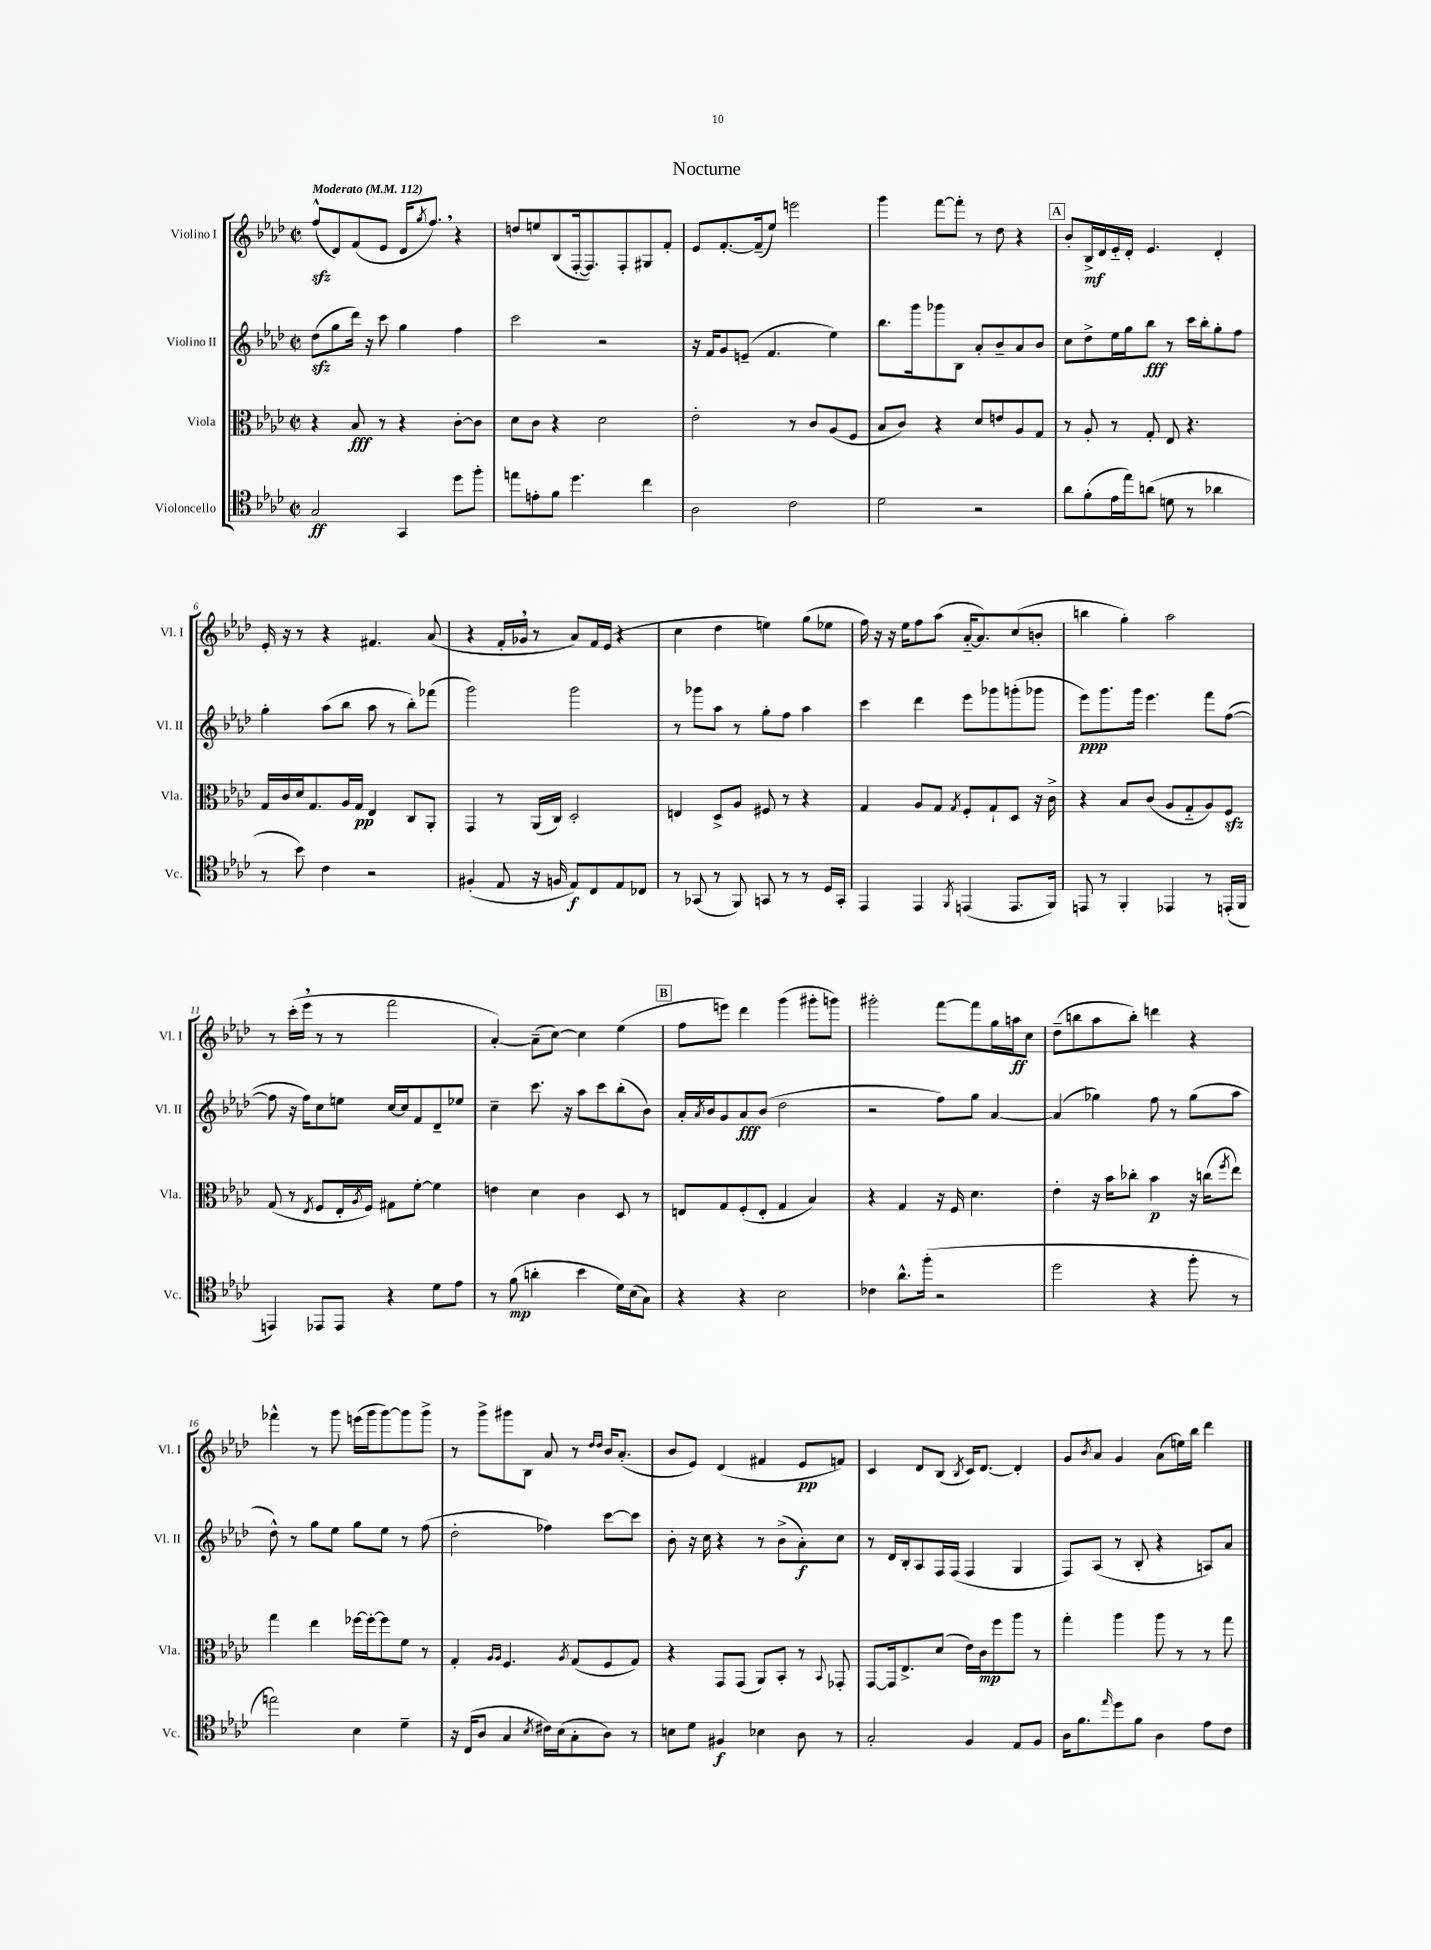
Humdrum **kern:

**kern	**kern	**kern	**kern
*staff4	*staff3	*staff2	*staff1
*clefC4	*clefC3	*clefG2	*clefG2
*k[b-e-a-d-]	*k[b-e-a-d-]	*k[b-e-a-d-]	*k[b-e-a-d-]
*M2/2	*M2/2	*M2/2	*M2/2
*met(c|)	*met(c|)	*met(c|)	*met(c|)
*MM112	*MM112	*MM112	*MM112
2G/	4r	(8dd-\L	(8ff^^/L
.	.	8gg\	8d-/)
.	8B-/	16ddd-\Jk)	(8f/
.	.	16r	.
.	8r	8ccc\	8e-/J
4GG/	4r	4gg\	16d-/LK
.	.	.	8qgg/
.	.	.	8.ff/J)
8dd-\L	[8c'\L	4ff\	4r
8ff'\J	8c\]J	.	.
=	=	=	=
8ee\L	8d-\L	2ccc\	8dd/L
8e'\	8c\J	.	8ee/
8f\J	4r	.	(8B-/
4.dd-\	.	.	[16F'/k
.	.	.	8.F/])
.	2d-\	2r	.
.	.	.	8F'/
4cc\	.	.	8G#/
.	.	.	8f'/J
=	=	=	=
2A-\	2e-'\	16r	8e-/L
.	.	16f/LK	.
.	.	8g/	[8.f'/
.	.	(8e~/J	.
.	.	.	(16f~/]k
.	.	4.f/	8ee-/J)
2c\	8r	.	2eee\
.	8c/L	.	.
.	(8A-/	4ee-\)	.
.	8F/J	.	.
=	=	=	=
2d-\	8B-/L	8.bb-\L	4ggg\
.	8c/J)	.	.
.	.	16ggg\k	.
.	4r	8ggg-\	[8fff\L
.	.	8B-\J	8fff'\]J
2r	8d-/L	8a-'/L	8r
.	8e/	8b-~/	8dd-\
.	8A-/	8a-/	4r
.	8G/J	8b-/J	.
=	=	=	=
8a-\L	8r	8cc\L	8b-'/L
(8f'\	8A-'/	8dd-^\	16B-^/L
.	.	.	16d-/
16e-\L	8r	16ee-\L	16e-'~/
16ee-\J)	.	16gg\J	16d-'/JJ
(8a\J	8G'/	8bb-\J	4.e-/
8d\	8E-/	8r	.
8r	4.r	16ccc\LL	.
.	.	16bb-'\J	.
4a-\	.	8gg'\	4d-'/
.	.	8ff\J	.
=	=	=	=
8r	16G/LL	4gg'\	16e-'/
.	16c/	.	16r
8b-\)	16d-/J	.	8r
.	8.G/	.	.
4c\	.	(8aa-\L	4r
.	16A-/L	8bb-\J	.
.	16G/JJ	.	.
2r	4E-/	8aa-\	4.f#/
.	.	8r	.
.	8C/L	8bb-'\L)	.
.	8AA-'/J	(8fff-\J	(8a-/
=	=	=	=
(4F#'/	4GG/	2ggg\)	4r
8E-/	8r	.	16f'/LL
.	.	.	16g-/JJ
16r	(16AA-/LL	.	8r
16F/	16C/JJ)	.	.
8E-/L)	2D-'/	2ggg\	8a-/L)
8C/	.	.	16f/L
.	.	.	(16e-/JJ
8E-/	.	.	4r
8C-/J	.	.	.
=	=	=	=
8r	4E/	8r	4cc\
(8GG-/	.	8ggg-\L	.
8r	8D-^/L	8aa-\J	4dd-\
8FF/)	8A-/J	8r	.
8GG/	8F#/	8gg'\L	4ee\)
8r	8r	8ff\J	.
8r	4r	4aa-\	(8gg\L
16D-/LL	.	.	8ee-\J
16GG'/JJ	.	.	.
=	=	=	=
4EE-/	4G/	4ccc\	16ff\)
.	.	.	16r
.	.	.	16r
.	.	.	16ee-\LK
4EE-/	8A-/L	4ddd-\	8ff\
.	8G/J	.	(8aa-\J
8qFF/	8qG/	.	.
(4EE/	8F'/L	8eee-\L	[16a-'~/LK
.	.	.	8.a-/])
.	8G`/	8ggg-\	.
8.EE/L	8D-/J	(8ggg'\	(8cc/
.	16r	8ggg-\J	8b'/J
16FF/Jk)	16c^\	.	.
=	=	=	=
8EE/	4r	8eee-\L)	4bb\
8r	.	8.ggg\	.
4FF'/	8B-/L	.	4gg'\)
.	.	16ggg\Jk	.
.	(8c/J	4.eee-\	.
4EE-/	8A-/L	.	2aa-\
.	8G'~/	.	.
8r	8A-/)	8fff\L	.
(16EE'/LL	8F/J	([8ff\J	.
16FF/JJ	.	.	.
=	=	=	=
4EE/)	(8G/	8ff\]	8r
.	8r	16r	(16ccc'\LL
.	.	16ff\LK)	16eee-\JJ
.	8qE-/	.	.
8EE-/L	8F/L	8cc\	8r
8EE-/J	16E-'/L	8ee\J	8r
.	8qA-/	.	.
.	16F/JJ)	.	.
4r	8G#\L	[16cc/LL	2fff\
.	.	16cc/]J	.
.	[8f'\J	8f/	.
8d-\L	4f\]	8d-~/	.
8e-\J	.	8ee-/J	.
=	=	=	=
8r	4e\	4cc~\	[4a-'/)
(8f\	.	.	.
4a'\	4d-\	8.ccc\	(8a-~\]L
.	.	.	[8cc\J)
.	.	16r	.
4b-\	4c\	8aa-\L	4cc\]
.	.	8ccc\	.
16d-\LL)	8D-/	(8bb-'\	(4ee-\
(16B-\J	.	.	.
8G\J)	8r	8b-\J)	.
=	=	=	=
4r	8E/L	16a-'/LL	8ff\L
.	.	8qa-/	.
.	.	16b-/J	.
.	8G/	8g/	8eee\J)
4r	(8F'/	8a-/	4ddd-\
.	8E'/J	(8b-/J	.
2B-\	4G/	2dd-\	(4ggg\
.	4B-/)	.	8ggg#'\L
.	.	.	8ggg\J)
=	=	=	=
4c-\	4r	2r	2ggg#'\
8.a-^^\L	4G/	.	.
(16ff'\Jk	.	.	.
2r	16r	8ff\L)	[8fff\L
.	16F/	.	.
.	4.d-\	8gg\J	8fff\]
.	.	[4a-/	16gg\L
.	.	.	16aa\J
.	.	.	8cc\J
=	=	=	=
2dd-\	4e-'\	(4a-/]	(8dd-~\L
.	.	.	8bb\
.	16r	4gg-\)	8aa-\
.	16b-\LK	.	.
.	8cc-'\J	.	8bb'\J)
4r	4b-\	8ff\	4ddd\
.	.	8r	.
8ff'\	16r	(8gg-\L	4r
.	(16cc\LK	.	.
.	8qff/	.	.
8r	8ee-\J)	8aa-\J	.
=	=	=	=
2ee\)	4gg\	8dd-^^\)	4fff-^^\
.	.	8r	.
.	4ee-\	8gg\L	8r
.	.	8ee-\J	8ggg\
4B-\	[16ff-\LL	8gg\L	(16eee\LL
.	16ff-'\_J	.	16ggg\J
.	8ff-\]	8ee-\J	[8ggg\)
4d-~\	8f\J	8r	8ggg\]
.	8r	(8ff\	8ggg^\J
=	=	=	=
16r	4G'/	2dd-'\	8r
(16C/LK	.	.	.
8A-/J	.	.	8ggg^\L
.	16qqA-/LL	.	.
.	16qqA-/JJ	.	.
4G/	4.F/	.	8ggg#\
.	.	.	8B-\J
8qB-/	.	.	.
16c#\LL)	.	4ff-\)	8a-/
(16B-\J	.	.	.
.	8qA-/	.	.
8G'\	(8G/L	.	8r
.	.	.	16qqdd-/LL
.	.	.	16qqdd-/JJ
8A-\J)	8F/	[8ccc\L	16b-/LK
.	.	.	(8.a-'/J
8r	8G/J)	8ccc\]J	.
=	=	=	=
8B\L	4r	8b-'\	8b-/L
8d-\J	.	16r	8e-/J)
.	.	16cc\	.
4F#/	8GG/L	4r	(4d-/
.	(8GG/J	.	.
4B-\	8AA-/L)	8r	4f#/
.	8BB-'/J	(8b-^\L	.
8A-\	8r	8a-'\)	8e-/L
.	8qqBB-/	.	.
8r	8GG-'/	8cc\J	8f/J)
=	=	=	=
2G'/	[8GG/L	8r	4c/
.	16GG/]k	16d-/LL	.
.	8.E-^/	16B-'/J	.
.	.	8A-/	8d-/L
.	(8d-/J	16F/L	(8B-/J
.	.	(16F/JJ	.
.	.	.	8qB-/
4F/	16e-\LL)	4F/	16c/LK)
.	16c\J	.	[8.d-/J
.	8ff\	.	.
8E-/L	8aa-\J	4G/	4d-'/]
8F/J	8r	.	.
=	=	=	=
16A-\LK	4gg'\	8F/L)	8g/L
8.f\	.	.	.
.	.	.	8qb-/
.	.	(8A-/J	8a-/J
16qqee-/	.	.	.
8dd-\	4aa-\	8r	4g/
8f\J	.	8B-'/	.
4A-\	8aa-\	4r	(8a-\L
.	8r	.	16ee\L)
.	.	.	16bb-\JJ
8e-\L	8r	8A/L)	4ddd-\
8c\J	8gg\	8a-/J	.
==	==	==	==
*-	*-	*-	*-
